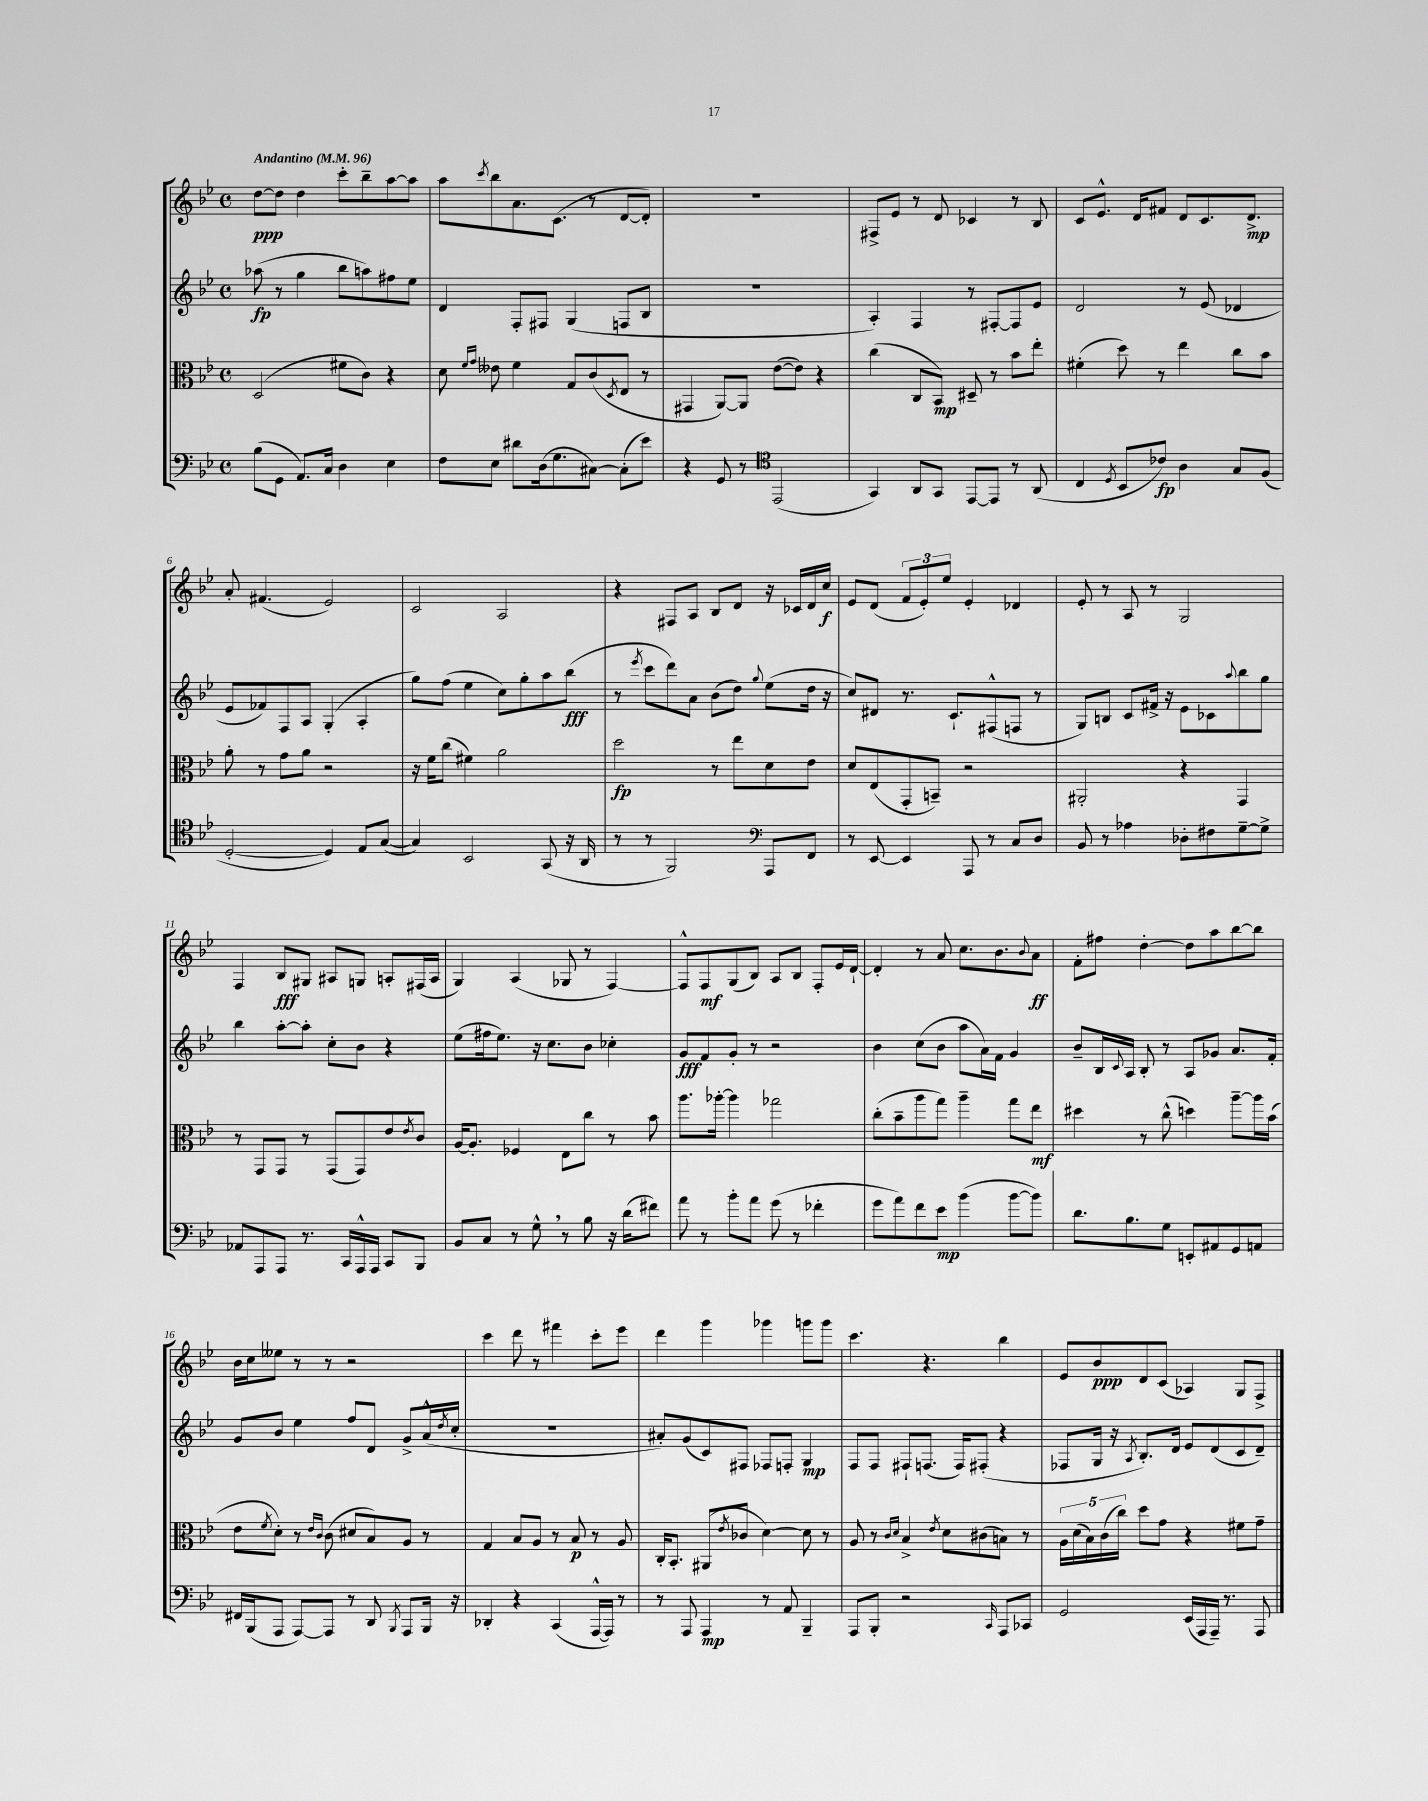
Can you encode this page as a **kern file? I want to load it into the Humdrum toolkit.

**kern	**kern	**kern	**kern
*staff4	*staff3	*staff2	*staff1
*clefF4	*clefC3	*clefG2	*clefG2
*k[b-e-]	*k[b-e-]	*k[b-e-]	*k[b-e-]
*M4/4	*M4/4	*M4/4	*M4/4
*met(c)	*met(c)	*met(c)	*met(c)
*MM96	*MM96	*MM96	*MM96
(8B-	(2D	(8aa-	[8dd
8GG	.	8r	8dd]
8.AA)	.	4gg	4dd
16C	.	.	.
4D	8f#	8bb-	8ccc'
.	8c)	8aa)	8bb-~
4E-	4r	8ff#	[8aa
.	.	8ee-	8aa]
=	=	=	=
8F	8d	4d	8aa
.	16qqf	.	.
.	16qqg	.	8qccc
8E-	8e--	.	8bb-
8d#	4f	8F'	8.a
(16D	.	8F#	.
8.G	.	.	(8.c
.	8G	(4G	.
[8C#)	(8c	.	8r
.	8qD	.	.
(8C#']	8E-	8F	[8d
8e-)	8r	8B-	8d'])
=	=	=	=
4r	4GG#	1r	1r
8GG	[8AA)	.	.
8r	8AA]	.	.
*clefC4	*	*	*
(2EE-	([8e-	.	.
.	8e-])	.	.
.	4r	.	.
=	=	=	=
4GG)	(4cc	4A')	8F#^
.	.	.	8e-
8AA	8C	4F	8r
8GG	8BB-)	.	8d
[8EE-	8D#~	8r	4c-
8EE-]	8r	[8F#'	.
8r	8b-	8F#]	8r
(8AA	8ee-'	8e-	8B-
=	=	=	=
4C	(4f#'	2d	8c
.	.	.	8.e-^^
8qD	.	.	.
8BB-	8dd)	.	.
.	.	.	16d
8c-)	8r	.	8f#
4A	4ee-	8r	8d
.	.	(8e-	8.c
8G	8cc	4d-	.
.	.	.	8.d^
(8F	8b-	.	.
=	=	=	=
[2D'	8a'	8e-	8a'
.	8r	8f-)	(4.f#
.	8g	8F	.
.	8a	8A	.
4D])	2r	(4G'	2e-)
8E-	.	4A'	.
([8G	.	.	.
=	=	=	=
4G])	16r	8gg)	2c
.	16f	.	.
.	(8cc	(8ff	.
2BB-	4f#)	4ee-	.
.	2a	8cc)	2A
.	.	8gg'	.
(8GG	.	8aa	.
16r	.	(8bb-	.
16AA	.	.	.
=	=	=	=
8r	2dd	8r	4r
.	.	8qeee-	.
8r	.	8ccc	.
2FF)	.	8ddd)	8F#
.	.	8a	8A
.	8r	(8b-	8B-
.	8ee-	8dd)	8d
*clefF4	*	*	*
.	.	8qqgg	.
8AAA	8d	(8ee-	16r
.	.	.	16c-
8FF	8e-	16dd	16d
.	.	16r	16cc
=	=	=	=
8r	8d	8cc)	8e-
[8EE-	(8E-	8d#	(8d
4EE-]	8GG'	8.r	12f
.	.	.	12e-')
.	8BB~)	.	.
.	.	.	12ee-
.	.	8.c`	.
8AAA	2r	.	4e-'
8r	.	(8F#^^	.
8C	.	8F	4d-
8D	.	8r	.
=	=	=	=
8BB-	2AA#'	8G)	8e-'
8r	.	8B	8r
4A-	.	8c	8A
.	.	16f#^	8r
.	.	16r	.
8D-'	4r	8e-	2G
8F#	.	8c-	.
.	.	8qqaa	.
[8G~	4GG	8bb-	.
8G^]	.	8gg	.
=	=	=	=
8AA-	8r	4bb-	4F
8AAA	8GG	.	.
8AAA	8GG	[8aa'	8B-
8.r	8r	8aa']	8G#
.	(8GG	8cc'	8A#
16CC	.	.	.
16AAA^^	8GG)	8b-	8G
16AAA	.	.	.
8CC	8e-	4r	8A'
.	8qe-	.	.
8BBB-	8c	.	(16F#
.	.	.	16A
=	=	=	=
8BB-	[16A	(8ee-	4G)
.	8.A']	.	.
8C	.	16ff#	.
.	.	8.ee-)	.
8r	4F-	.	(4A
8G^^	.	16r	.
.	.	8.cc	.
8r	8E-	.	8G-
8B-	8cc	8b-	8r
16r	8r	4cc-'	[4F)
(16d	.	.	.
8f#)	8b-	.	.
=	=	=	=
8a	8.aa	8g	8F^^]
8r	.	8f	8F
.	[16aa-'	.	.
8b-'	4aa-]	8g'	(8G
8a	.	8r	8B-)
(8g	2gg-	2r	8A
8r	.	.	8B-
4f-'	.	.	8F'
.	.	.	16e-
.	.	.	[16d`
=	=	=	=
8g	(8cc'	4b-	4d']
8a)	8b-~	.	.
8f	8aa	(8cc	8r
8e-	8gg)	8b-	8a
(4b-	4aa~	8aa	8.cc
.	.	16a)	.
.	.	16f	8.b-
[8b-	8gg	4g	.
.	.	.	8qqb-
8b-])	8ee-	.	8a
=	=	=	=
8.d	4dd#	8b-~	8f'
.	.	16B-	8ff#
.	.	8qqc	.
8.B-	.	16A	.
.	8r	8B-'	[4dd'
8G	(8cc^^	8r	.
8EE'	4dd)	8A	8dd]
8AA#	.	8g-	8aa
8GG	[8aa~	8.a	[8bb-
8AA	16aa]	.	8bb-]
.	(16b-	16f'	.
=	=	=	=
16FF#	8e-	8g	16b-
(16BBB-	.	.	16cc
.	8qf	.	.
8AAA	8d')	8b-	8ee--
[8AAA)	8r	4ee-	8r
.	16qqe-	.	.
.	16qqc	.	.
8AAA]	(8c	.	8r
8r	8d#	8ff	2r
8DD	8B-)	8d	.
8qBBB-	.	.	.
8AAA	8A	8g^	.
16BBB-	8r	(16a^^	.
.	.	8qdd	.
16r	.	16cc'	.
=	=	=	=
4DD-'	4G	1r	4ccc
4r	8B-	.	8ddd
.	8A	.	8r
(4CC	8r	.	4fff#
.	8B-	.	.
[16AAA^^	8r	.	8ccc'
16AAA])	.	.	.
8r	8A	.	8eee-
=	=	=	=
8r	16C'	8a#')	4ddd
.	8.BB-'	.	.
8AAA	.	(8g	.
4AAA	(8AA#	8c)	4ggg
.	8qe-	.	.
.	8c-	8F#	.
8r	[4d)	8F-	4ggg-
8AA	.	8F'	.
4BBB-~	8d]	4G	8ggg
.	8r	.	8ggg
=	=	=	=
8AAA	8A	8F	4.ccc
8BBB-'	8r	8F	.
.	16qqc	.	.
.	16qqd	.	.
2r	4B-^	8F#`	.
.	.	(8.F	4.r
.	8qe-	.	.
.	8d	.	.
.	.	16F)	.
.	(8c#	(8F#'	.
16qqCC	.	.	.
8AAA	8B)	4r	4bb-
8CC-	8r	.	.
=	=	=	=
2GG	20A	8F-	8e-
.	(20d	.	.
.	20B-)	.	.
.	.	16G	8b-
.	(20c	.	.
.	.	16r	.
.	20cc)	.	.
.	.	8qA	.
.	8dd	8.B-')	8d
.	8g	.	(8c
.	.	16d	.
(16EE-	4r	8e-	4A-)
16AAA	.	.	.
16AAA~)	.	(8d	.
8.r	.	.	.
.	8f#	8c	8G
8AAA	8g~	8d~)	8F^
==	==	==	==
*-	*-	*-	*-
